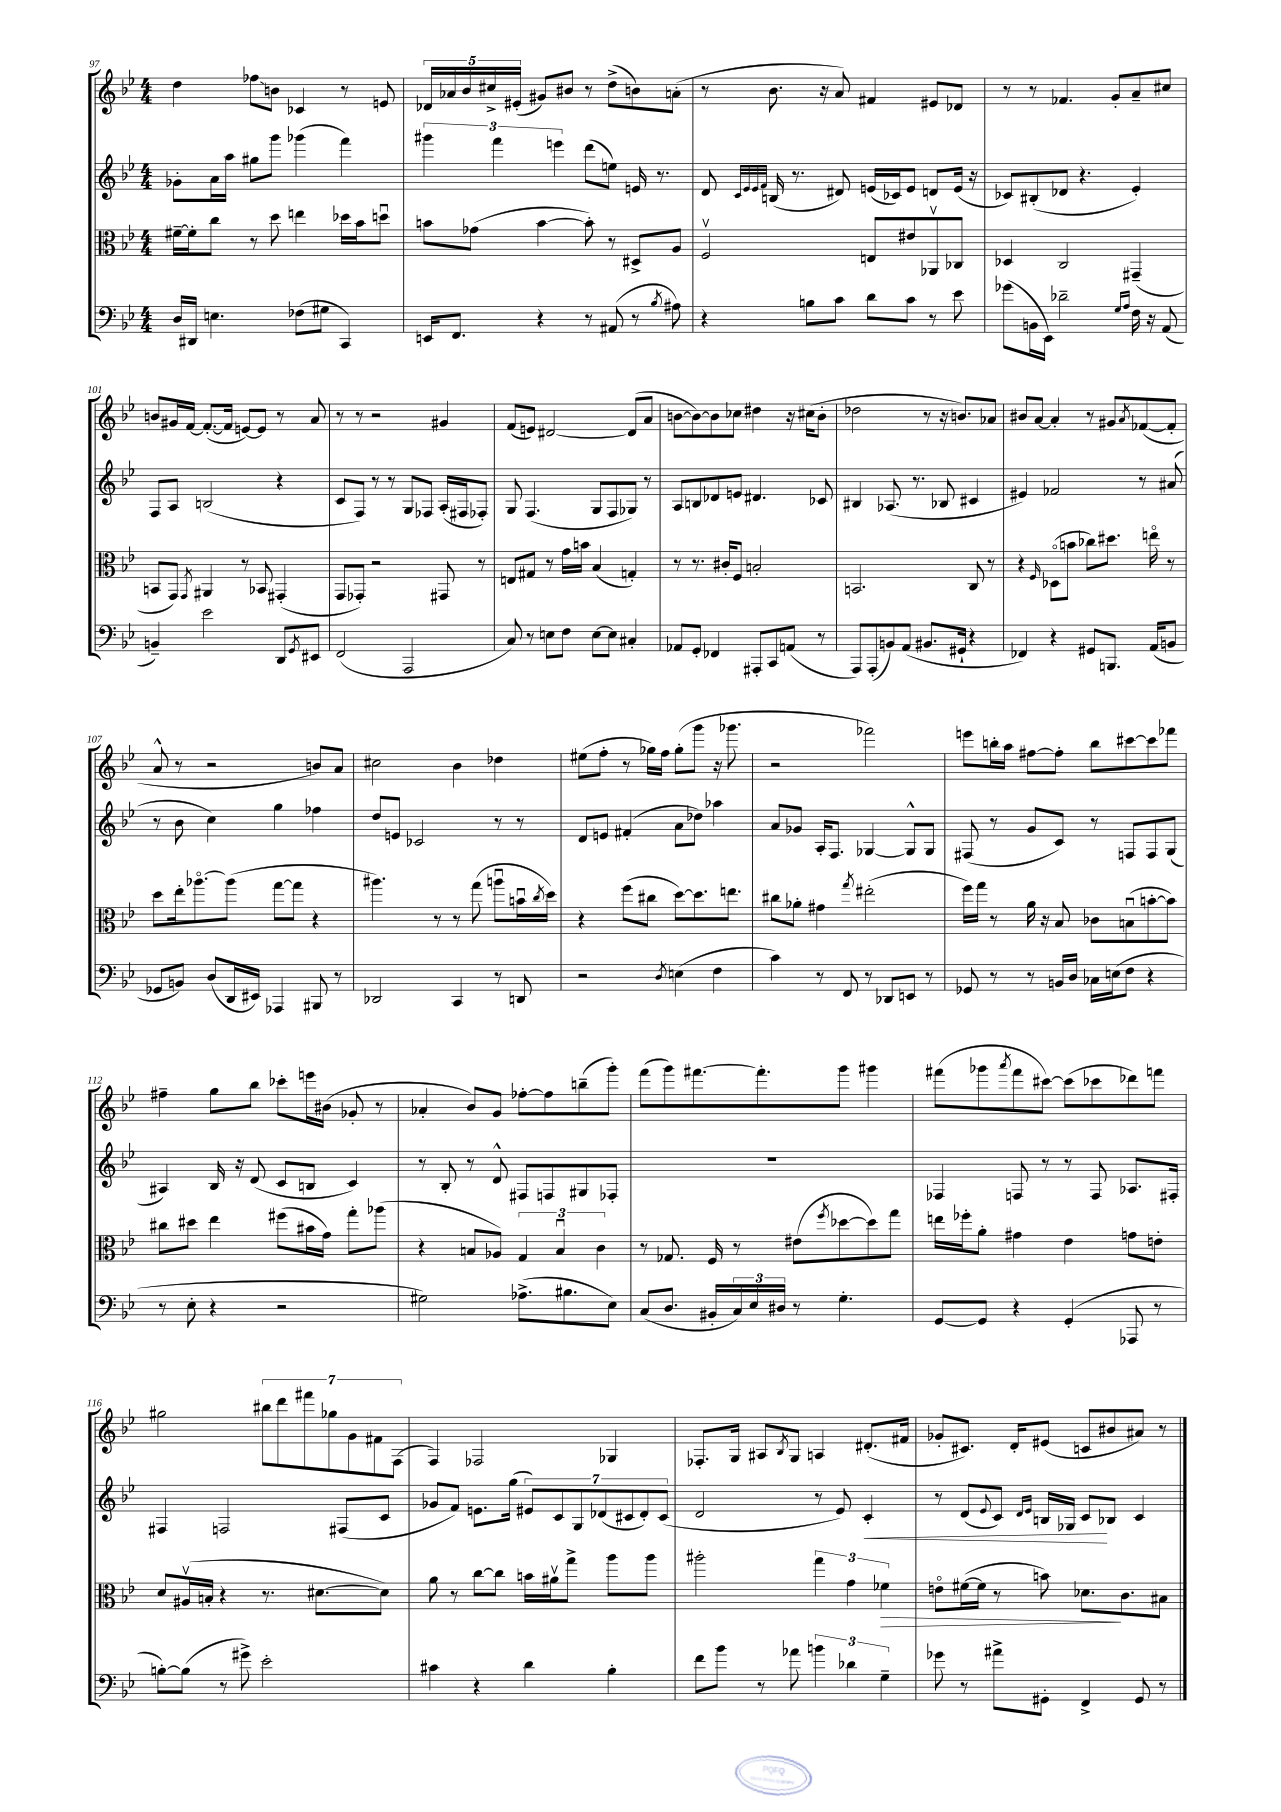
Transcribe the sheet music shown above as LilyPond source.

<<
\new StaffGroup <<
\new Staff = "s0" {
    \clef treble \key bes \major \numericTimeSignature \time 4/4
    d''4 fes''8\glissando b'8 ces'4 r8 e'8 |
    \tuplet 5/4 { des'16 aes'16 bes'16 cis''16-> eis'16-.( } gis'8) bis'8 r8 d''8->( b'8) a'8-.( |
    r8 bes'8. r16 a'8) fis'4 eis'8 des'8 |
    r8 r8 fes'4. g'8-. a'8-- cis''8 |
    b'8 gis'16 f'16~ f'8.~-.( f'16 e'8~) e'8 r8 a'8 |
    r8 r8 r2 gis'4 |
    f'8( e'8) dis'2~ dis'8( a'8 |
    b'8~ b'8~) b'8 ces''8 dis''4 r16 cis''16( b'8-. |
    des''2 r8 r16 b'8.) aes'8 |
    bis'8 a'8~ a'4-. r8 gis'8 \acciaccatura { a'8 } fes'8~( fes'8-. |
    a'8-^ r8 r2 b'8) a'8 |
    cis''2 bes'4 des''4 |
    eis''8( f''8-. r8 ges''16) f''16 ges''8-.( g'''8 r16 ges'''8. |
    r2 fes'''2) |
    e'''8 b''16-. a''16 fis''8~ fis''8-. b''8 cis'''8~ cis'''8 fes'''8 |
    fis''4-- g''8 bes''8 ces'''8-. e'''16 bis'16( ges'8-. r8 |
    aes'4-. bes'8) g'8 fes''8~-. fes''8 b''8--( g'''8-.) |
    f'''8( g'''8) fis'''8.~ fis'''8.-. g'''8 gis'''4 |
    fis'''8( ges'''8 \acciaccatura { a'''8 } fis'''8 cis'''8~) cis'''8( ces'''8 des'''8) f'''8 |
    gis''2 \tuplet 7/4 { bis''8 d'''8 fis'''8 ges''8 g'8 fis'8 f8( } |
    f4) fes2 ges4 |
    fes8.-. g16 ais8 \acciaccatura { bes8 } g8 a4 dis'8.-.( fis'16 |
    ges'8-. cis'8.) d'16-. eis'8( c'8 bis'8 ais'8) r8 \bar "|." |
}
\new Staff = "s1" {
    \clef treble \key bes \major \numericTimeSignature \time 4/4
    ges'8-. a'16 a''16 gis''8 g'''8 ges'''4( f'''4) |
    \tuplet 3/2 { gis'''4 f'''4 e'''4 } d'''8( e''8) e'16 r8. |
    d'8 \grace { c'32 ees'32 ees'32 f'32 } b16( r8. dis'8) e'16( ces'16) e'8 d'8 e'16( r16 |
    ces'8) bis8-.( des'8 r4. ees'4-.) |
    f8 a8 b2( r4 |
    c'8 f8) r8 r8 g8 fes8 a16-.( fis16 fes8-.) |
    g8 f4.( g8 f8 ges8) r8 |
    a8 b8 des'8 e'8 dis'4. ces'8 |
    bis4 aes8.( r8. bes8 cis'4 |
    eis'4) fes'2 r8 ais'8( |
    r8 bes'8 c''4) g''4 fes''4 |
    d''8 e'8 ces'2 r8 r8 |
    d'8 e'8 fis'4-.( a'8 des''8) aes''4 |
    a'8 ges'8 a16-. f8. ges4~ ges8-^ ges8 |
    fis8( r8 g'8 c'8) r8 f8 f8 g8( |
    ais4) bes16 r16 d'8( c'8 b8 c'4) |
    r8 bes8-. r8 d'8-^ fis8 f8 gis8 fes8-. |
    R1 |
    fes4 f8 r8 r8 f8 aes8. fis16-. |
    fis4 f2 fis8( c'8 |
    ges'8 f'8) e'8. g''16( \tuplet 7/4 { eis'8) c'8 g8 des'8( cis'8 des'8-.) cis'8( } |
    d'2 r8 ees'8) c'4-.\< |
    r8 d'8( \appoggiatura { ees'8 } c'8) \grace { d'16 ees'16 } b16 ges16 c'8\! bes8 c'4 \bar "|." |
}
\new Staff = "s2" {
    \clef alto \key bes \major \numericTimeSignature \time 4/4
    fis'16~-- fis'16-. c''8 r8 d''8 e''4 des''16 bes'16 d''8\downbow |
    b'8 ges'8( b'4~ b'8-.) r8 dis8-> a8 |
    f2\upbow e8 eis'8 aes,8\upbow ces8 |
    des4 c2 gis,4--( |
    b,8 g,8) \acciaccatura { g,8 } ais,4 r8 bes,8 gis,4-.( |
    g,8 ges,8-.) r2 gis,8 r8 |
    e8 gis8 r8 g'16 b'16 bes4( g4-.) |
    r8 r8. cis'16-. f8 b2-. |
    b,2. c8 r8 |
    r4 \grace { f16 } des8\flageolet( b'8 ces''8) dis''8. e''16\flageolet r8 |
    d''8 ees''16-. aes''8.~\flageolet aes''8( g''8~ g''8 r4 |
    ais''4.) r8 r8 g''8( a''8\downbow b'16\downbow \acciaccatura { c''8 } d''16) |
    r4 f''8( cis''8 d''8~) d''8. e''8. |
    cis''8 aes'8-. gis'4 \acciaccatura { g''8 } eis''2-.( |
    f''16) g''16 r8 a'16 r16 bes8 ces'8 b8\downbow( b'8~-. b'8) |
    cis''8 dis''8 ees''4 fis''8( bis'16 g'16) g''8-. aes''8( |
    r4 b8 aes8) \tuplet 3/2 { g4 b4\downbow c'4 } |
    r8 ges8. f16 r8 eis'8( \acciaccatura { f''8 } des''8~ des''8) g''8 |
    e''16 fes''16-. a'8-. gis'4 ees'4 g'8 e'8-. |
    d'8 ais16\upbow( b16-. r4 r8. dis'8.~ dis'8) |
    a'8 r8 c''8~ c''8 b'16 ais'16\upbow g''8-> a''8 a''8 |
    ais''2-. \tuplet 3/2 { g''4 g'4 fes'4\> } |
    e'8\flageolet fis'16~( fis'16 r8 b'8) des'8.\! c'8. bis8 \bar "|." |
}
\new Staff = "s3" {
    \clef bass \key bes \major \numericTimeSignature \time 4/4
    d16 dis,16 e4. fes8( gis8 c,4) |
    e,16 f,8. r4 r8 ais,8( r8 \acciaccatura { bes8 } ais8) |
    r4 b8 c'8 d'8 c'8 r8 ees'8 |
    ges'8( b,16 ees,16) des'2-- \grace { g16 a16 } f16 r16 a,8( |
    b,4--) ees'2 d,8 \acciaccatura { g,8 } eis,8 |
    f,2( a,,2 |
    c8) r8 e8 f8 e8~ e8 cis4-. |
    aes,8 g,8-. fes,4 ais,,8-. c,8 a,8( r8 |
    a,,8) a,,8-.( b,8) a,8( bis,8. gis,16-! r4 |
    fes,4) r4 gis,8 b,,8. a,16( b,8 |
    ges,8 b,8) d8( d,16 eis,16) aes,,4 bis,,8 r8 |
    des,2 c,4 r8 d,8 |
    r2 \acciaccatura { d8 } e4( f4 |
    c'4) r8 f,8 r8 des,8 e,8 r8 |
    ges,8 r8 r8 b,16 d16 ces16 e16( f8 r4 |
    r8 ees8-. r4 r2 |
    gis2) aes8.->( bis8. ees8) |
    c8( d8. bis,16-. \tuplet 3/2 { c16) ees16 dis16 } r8 g4.-. |
    g,8~ g,8 r4 g,4-.( aes,,8 r8 |
    b8~-.) b8( r8 gis'8->) ees'2-. |
    cis'4 r4 d'4 bes4-. |
    f'8 bes'8 r8 aes'8 \tuplet 3/2 { b'4 des'4 g4-- } |
    ges'8 r8 ais'8-> gis,8-. f,4-> gis,8 r8 \bar "|." |
}
>>
>>
\layout { \context { \Score currentBarNumber = #97 } }
